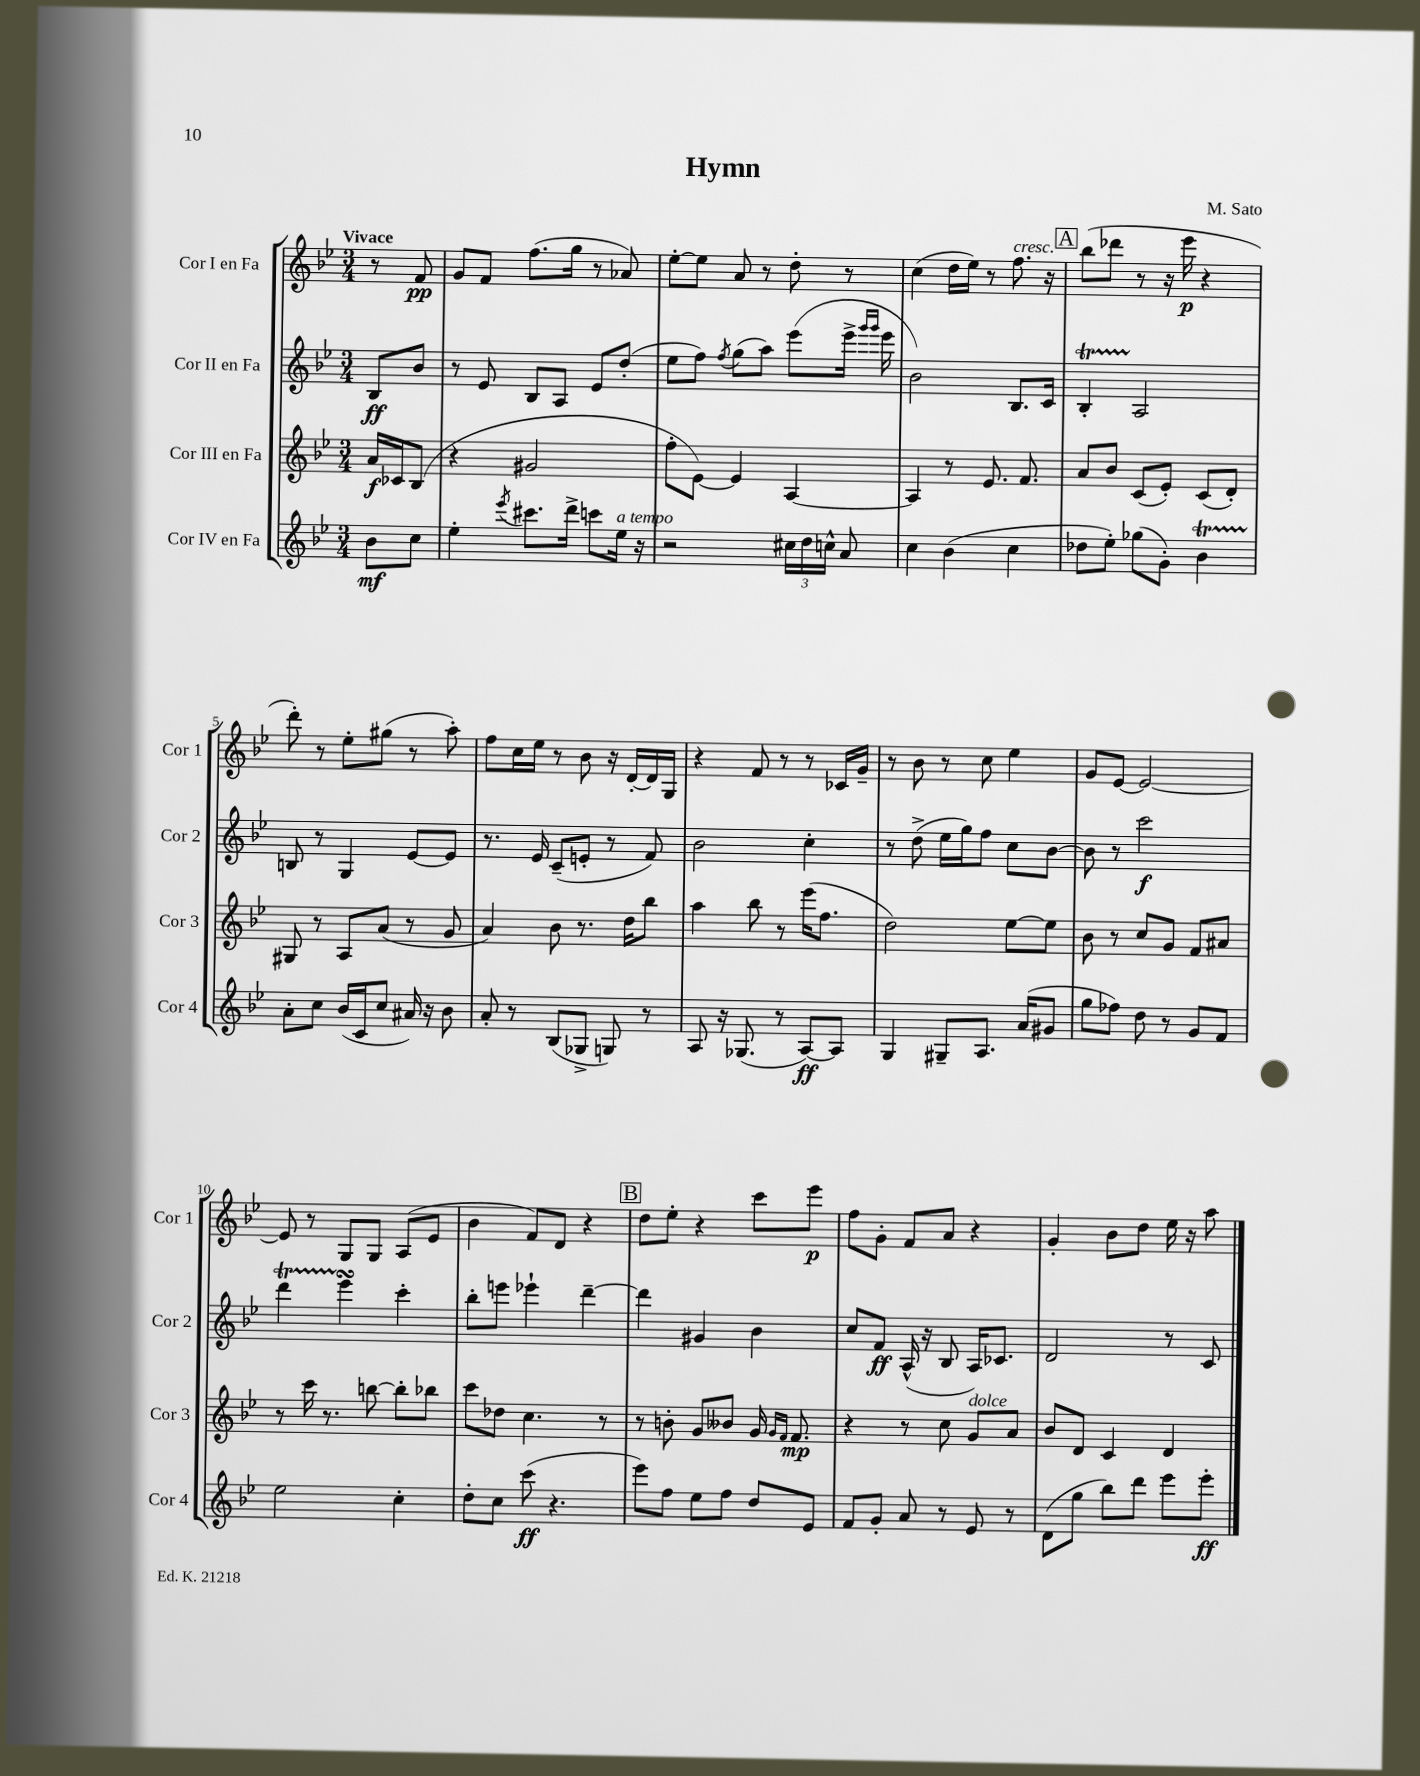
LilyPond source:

\header { title = "Hymn" composer = "M. Sato" }
<<
\new StaffGroup <<
\new Staff = "s0" \with { instrumentName = "Cor I en Fa" shortInstrumentName = "Cor 1" } {
    \clef treble \key bes \major \numericTimeSignature \time 3/4 \partial 4 \tempo "Vivace"
    \autoBeamOff r8 f'8\pp |
    g'8[ f'8] f''8.[( g''16] r8 aes'8) |
    ees''8[~-. ees''8] a'8 r8 d''8-. r8 |
    c''4( d''16[ ees''16]) r8 f''8.^\markup { \italic "cresc." } r16 |
    \mark \markup { \box "A" } bes''8[( des'''8] r8 r16 ees'''16\p r4 |
    d'''8-.) r8 ees''8[-. gis''8]( r8 a''8-.) |
    f''8[ c''16 ees''16] r8 bes'8 r16 d'16[~-. d'16 g16] |
    r4 f'8 r8 r8 ces'16[ g'16]-- |
    r8 bes'8 r8 c''8 ees''4 |
    g'8[ ees'8]~ ees'2~ |
    ees'8 r8 g8[ g8] a8[( ees'8] |
    bes'4 f'8[) d'8] r4 |
    \mark \markup { \box "B" } d''8[ ees''8]-. r4 c'''8[ ees'''8]\p |
    f''8[ g'8]-. f'8[ a'8] r4 |
    g'4-. bes'8[ d''8] ees''16 r16 a''8 \bar "|." |
}
\new Staff = "s1" \with { instrumentName = "Cor II en Fa" shortInstrumentName = "Cor 2" } {
    \clef treble \key bes \major \numericTimeSignature \time 3/4 \partial 4
    \autoBeamOff bes8[\ff bes'8] |
    r8 ees'8 bes8[ a8] ees'8[ d''8]-.( |
    ees''8[ f''8]) \acciaccatura { f''8 } g''8[( a''8]) ees'''8[( ees'''16]-> \grace { g'''16[ g'''16] } ees'''16 |
    bes'2) bes8.[ c'16] |
    \mark \markup { \box "A" } bes4-.\startTrillSpan a2\stopTrillSpan |
    b8 r8 g4 ees'8[~ ees'8] |
    r8. ees'16 c'8[--( e'8]-. r8 f'8) |
    bes'2 c''4-. |
    r8 d''8->( ees''16[ g''16) f''8] c''8[ bes'8]~ |
    bes'8 r8 c'''2\f |
    d'''4\startTrillSpan ees'''4\turn\stopTrillSpan c'''4-. |
    bes''8[-. e'''8] ees'''4-! d'''4~-- |
    \mark \markup { \box "B" } d'''4 gis'4 bes'4 |
    c''8[ f'8]\ff a16-^( r16 bes8 a16[) ces'8.] |
    d'2 r8 c'8 \bar "|." |
}
\new Staff = "s2" \with { instrumentName = "Cor III en Fa" shortInstrumentName = "Cor 3" } {
    \clef treble \key bes \major \numericTimeSignature \time 3/4 \partial 4
    \autoBeamOff a'16[\f ces'16 bes8]( |
    r4 gis'2 |
    f''8[-. ees'8]~) ees'4 a4~ |
    a4 r8 ees'8. f'8. |
    \mark \markup { \box "A" } a'8[ bes'8] c'8[( ees'8]-.) c'8[( d'8]-.) |
    gis8 r8 a8[ a'8]( r8 g'8 |
    a'4) bes'8 r8. d''16[ bes''8] |
    a''4 bes''8 r8 ees'''16[( f''8.] |
    d''2) ees''8[~ ees''8] |
    bes'8 r8 c''8[ g'8] f'8[ ais'8] |
    r8 c'''16 r8. b''8~ b''8[-. bes''8] |
    c'''8[ des''8] c''4. r8 |
    \mark \markup { \box "B" } r8 b'8-. g'8[ beses'8] g'16 \grace { g'16[ f'16] } f'8.\mp |
    r4 r8 c''8 g'8[^\markup { \italic "dolce" } a'8] |
    bes'8[ d'8] c'4 d'4 \bar "|." |
}
\new Staff = "s3" \with { instrumentName = "Cor IV en Fa" shortInstrumentName = "Cor 4" } {
    \clef treble \key bes \major \numericTimeSignature \time 3/4 \partial 4
    \autoBeamOff bes'8[\mf c''8] |
    ees''4-. \acciaccatura { ees'''8 } cis'''8.[ d'''16]-> c'''8[ ees''16]^\markup { \italic "a tempo" } r16 |
    r2 \tuplet 3/2 { cis''16[ d''16 c''16]-^ } a'8 |
    c''4 bes'4( c''4 |
    \mark \markup { \box "A" } des''8[ ees''8]-.) ges''8[( g'8]-.) bes'4\startTrillSpan |
    a'8[-.\stopTrillSpan c''8] bes'16[( c'16 c''8] ais'16) r16 bes'8 |
    a'8-. r8 bes8[( ges8]-> g8) r8 |
    a8 r16 ges8.( r8 a8[~\ff) a8] |
    g4 gis8[-- a8.] a'16[( gis'8] |
    g''8[ fes''8]) d''8 r8 g'8[ f'8] |
    ees''2 c''4-. |
    d''8[-. c''8] c'''8\ff( r4. |
    \mark \markup { \box "B" } ees'''8[) f''8] ees''8[ f''8] d''8[ ees'8] |
    f'8[ g'8]-. a'8 r8 ees'8 r8 |
    d'8[( g''8] bes''8[) d'''8] ees'''8[ ees'''8]-.\ff \bar "|." |
}
>>
>>
